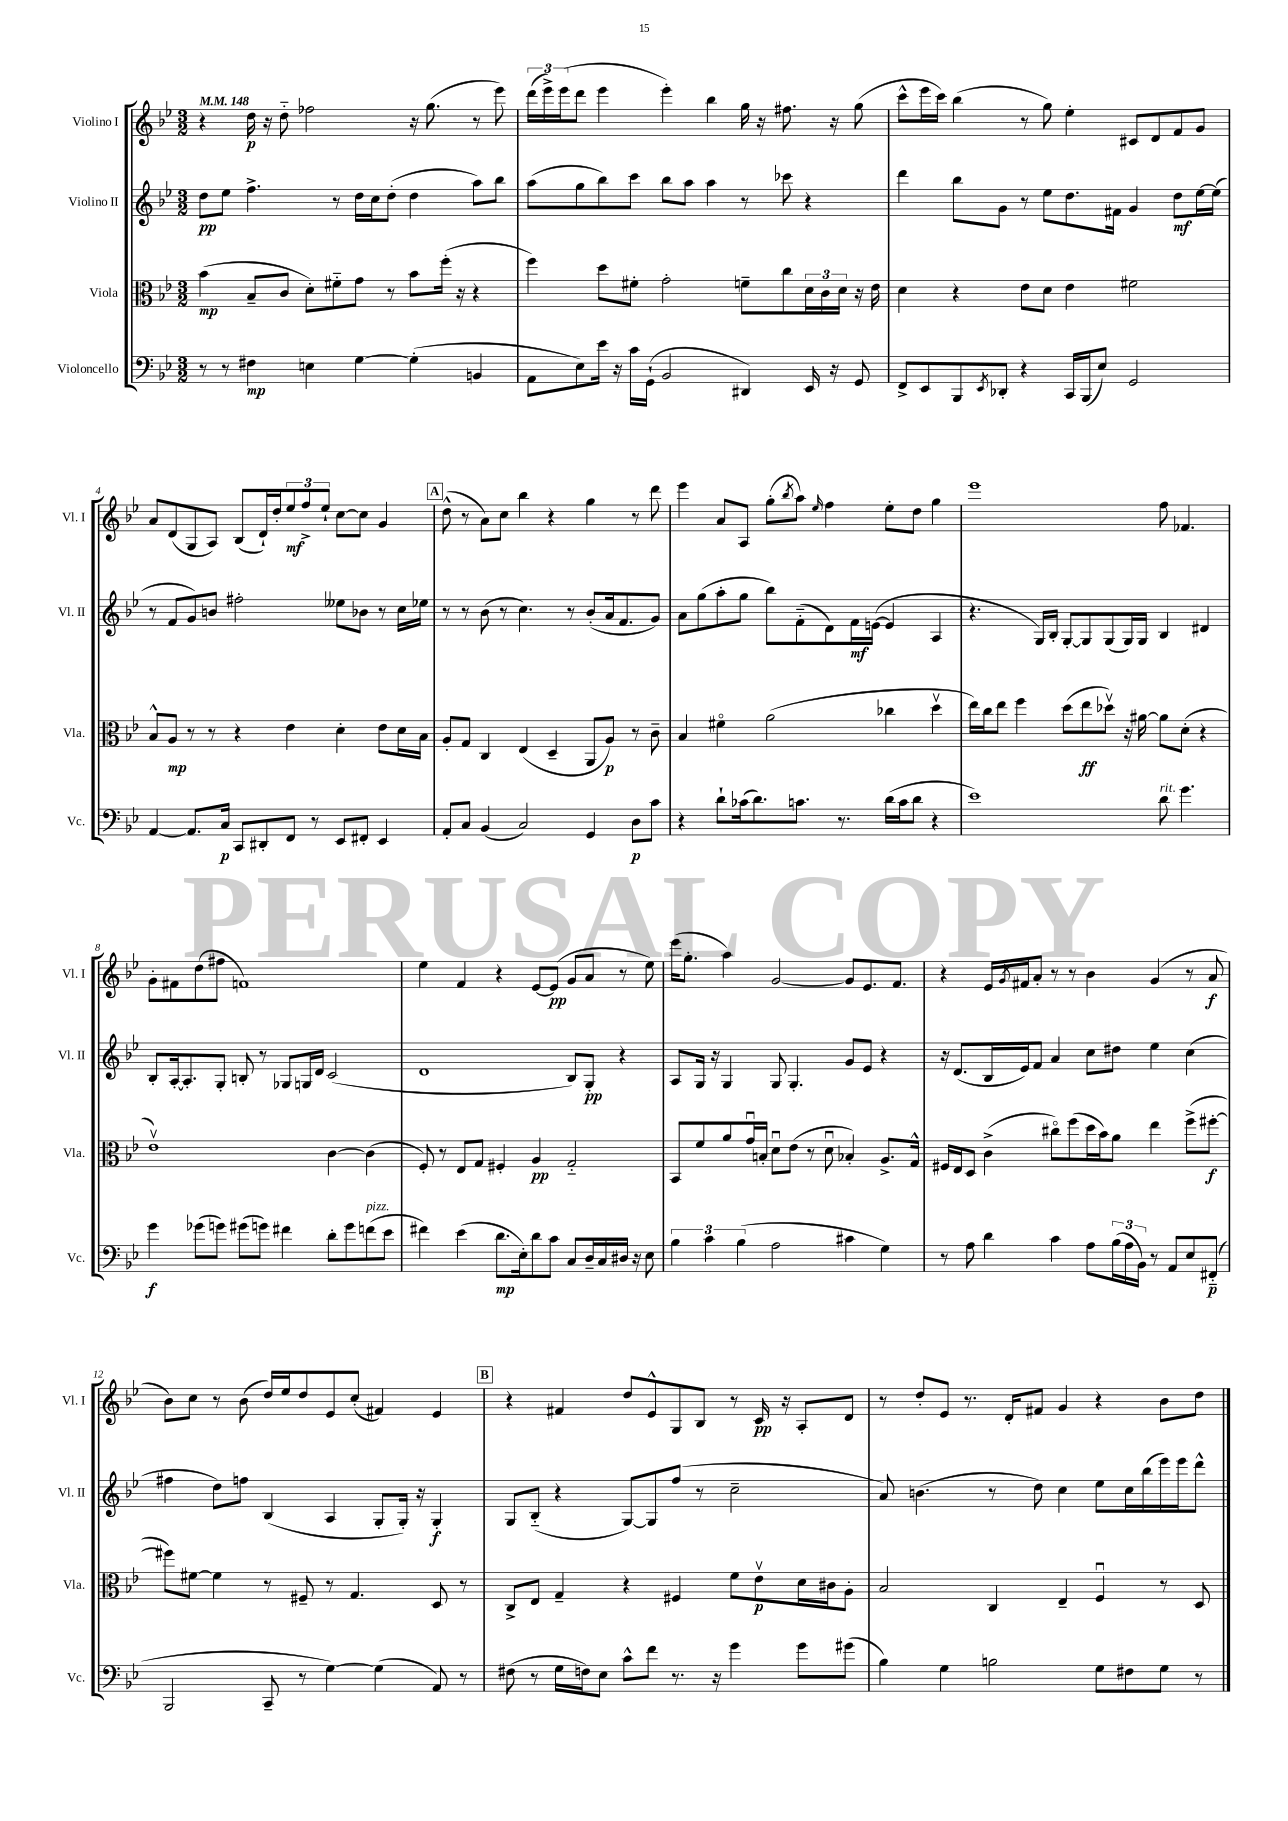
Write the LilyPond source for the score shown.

<<
\new StaffGroup <<
\new Staff = "s0" \with { instrumentName = "Violino I" shortInstrumentName = "Vl. I" } {
    \clef treble \key bes \major \numericTimeSignature \time 3/2 \tempo 4 = 148
    r4 d''16\p r16 d''8-_ fes''2 r16 g''8.( r8 ees'''8) |
    \tuplet 3/2 { d'''16( ees'''16->) ees'''16( } d'''8 ees'''4 ees'''4-.) bes''4 g''16 r16 fis''8. r16 g''8( |
    c'''8-^ ees'''16 c'''16) bes''4( r8 g''8) ees''4-. cis'8 d'8 f'8 g'8 |
    a'8 d'8( g8 a8) bes8( d'16-!) d''16-. \tuplet 3/2 { ees''8\mf f''8-> ees''8-! } c''8~ c''8 g'4 |
    \mark \markup { \box "A" } d''8-^( r8 a'8) c''8 bes''4 r4 g''4 r8 d'''8 |
    ees'''4 a'8 a8 g''8-.( \acciaccatura { bes''8 } a''8) \grace { ees''16 } f''4 ees''8-. d''8 g''4 |
    ees'''1 f''8 fes'4. |
    g'8-. fis'8 d''8( fis''8 f'1) |
    ees''4 f'4 r4 ees'8~ ees'8\pp( g'8 a'8 r8 ees''8) |
    ees'''16( g''8.-. a''4) g'2~ g'8 ees'8. f'8. |
    r4 ees'16 \acciaccatura { g'8 } fis'16 a'8-. r8 r8 bes'4 g'4( r8 a'8\f |
    bes'8) c''8 r8 bes'8( d''16) ees''16 d''8 ees'8 c''8-.( fis'4) ees'4 |
    \mark \markup { \box "B" } r4 fis'4 d''8 ees'8-^ g8 bes8 r8 c'16\pp r16 a8-. d'8 |
    r8 d''8-. ees'8 r8. d'16-. fis'8 g'4 r4 bes'8 d''8 \bar "|." |
}
\new Staff = "s1" \with { instrumentName = "Violino II" shortInstrumentName = "Vl. II" } {
    \clef treble \key bes \major \numericTimeSignature \time 3/2
    d''8\pp ees''8 f''4.-> r8 d''16 c''16 d''8-.( d''4 a''8) bes''8 |
    a''8( g''8 bes''8) c'''8 bes''8 a''8 a''4 r8 ces'''8 r4 |
    d'''4 bes''8 g'8 r8 ees''8 d''8. fis'16 g'4 d''8\mf ees''16~ ees''16( |
    r8 f'8 g'8) b'8 fis''2-. eeses''8 bes'8 r8 c''16 ees''16 |
    \mark \markup { \box "A" } r8 r8 bes'8( r8 c''4.) r8 bes'8-.( a'16 f'8. g'8) |
    a'8 g''8( a''8-. g''8 bes''8) f'8-_( d'8) f'16\mf e'16~( e'4 a4 |
    r4. g16) bes16-. g8~-. g8 g8( g16) g16 bes4 dis'4 |
    bes8-. a16~-. a8.-. g8-. b8-. r8 ges8 g16 d'16 c'2( |
    d'1 bes8) g8-.\pp r4 |
    a8 g16 r16 g4 g8 g4.-. g'8 ees'8 r4 |
    r16 d'8.( bes16 ees'16) f'8 a'4 c''8 dis''8 ees''4 c''4( |
    fis''4 d''8) f''8 bes4( a4 g8-. g16-.) r16 g4-.\f |
    \mark \markup { \box "B" } g8 bes8-_( r4 g8~) g8 f''8( r8 c''2-- |
    a'8) b'4.( r8 d''8) c''4 ees''8 c''16 bes''16( ees'''16) ees'''16 d'''8-^ \bar "|." |
}
\new Staff = "s2" \with { instrumentName = "Viola" shortInstrumentName = "Vla." } {
    \clef alto \key bes \major \numericTimeSignature \time 3/2
    bes'4\mp( bes8-- c'8 d'8-.) fis'8-_ g'8 r8 bes'8 f''16-.( r16 r4 |
    f''4) d''8 fis'8-. g'2-. f'8-- c''8 \tuplet 3/2 { d'16 c'16 d'16 } r16 ees'16 |
    d'4 r4 ees'8 d'8 ees'4 fis'2 |
    bes8-^ a8\mp r8 r8 r4 ees'4 d'4-. ees'8 d'16 bes16 |
    \mark \markup { \box "A" } a8-. g8 c4 ees4( d4-- a,8 a8\p) r8 c'8-- |
    bes4 fis'4\flageolet a'2( ces''4 d''4\upbow |
    ees''16) c''16 ees''8 f''4 d''8( ees''8\ff des''8\upbow) r16 ais'16~ ais'8 d'8-.( r4 |
    ees'1\upbow) c'4~ c'4( |
    f8-.) r8 ees8 g8 fis4-. a4\pp g2-_ |
    bes,8 f'8 a'8 g'16\downbow b16-. d'8\downbow ees'8( r8 d'8\downbow bes4-.) a8.-> g16-^ |
    fis16 ees16 d8 c'4->( cis''8\flageolet) f''8( d''16 bes'16) a'8 ees''4 f''8->( fis''8~-.\f |
    fis''8) fis'8~ fis'4 r8 fis8-- r8 g4. d8 r8 |
    \mark \markup { \box "B" } c8-> ees8 g4-- r4 fis4 f'8 ees'8\upbow\p d'16 cis'16 a8-. |
    bes2 c4 ees4-- f4\downbow r8 d8 \bar "|." |
}
\new Staff = "s3" \with { instrumentName = "Violoncello" shortInstrumentName = "Vc." } {
    \clef bass \key bes \major \numericTimeSignature \time 3/2
    r8 r8 fis4\mp e4 g4~ g4-.( b,4 |
    a,8 ees8) ees'16 r16 c'16 g,16-!( bes,2 dis,4) ees,16 r16 g,8 |
    f,8-> ees,8 bes,,8 \acciaccatura { ees,8 } des,8-. r4 c,16 bes,,16( ees8) g,2 |
    a,4~ a,8. c16\p c,8 dis,8-. f,8 r8 ees,8 fis,8-. ees,4 |
    \mark \markup { \box "A" } a,8-. c8 bes,4( c2) g,4 d8\p c'8 |
    r4 d'8-! ces'16( d'8.) c'8. r8. d'16( c'16 d'8 r4 |
    ees'1) d'8^\markup { \italic "rit." } g'4. |
    g'4\f ges'8( g'8) gis'8( g'8) fis'4 d'8-. g'8 f'8^\markup { \italic "pizz." }( ees'8 |
    fis'4) ees'4( d'8.\mp ees16-.) d'8 c'8 c8 d16-- c16 dis16 r16 ees8 |
    \tuplet 3/2 { bes4 c'4 bes4( } a2 cis'4 g4) |
    r8 a8 d'4 c'4 a8 \tuplet 3/2 { bes16( a16 bes,16) } r8 a,8 ees8 fis,8-_\p( |
    bes,,2 c,8-- r8 g4~) g4( a,8) r8 |
    \mark \markup { \box "B" } fis8( r8 g16 f16) ees8 c'8-^ f'8 r8. r16 g'4 g'8 gis'8( |
    bes4) g4 b2 g8 fis8 g8 r8 \bar "|." |
}
>>
>>
